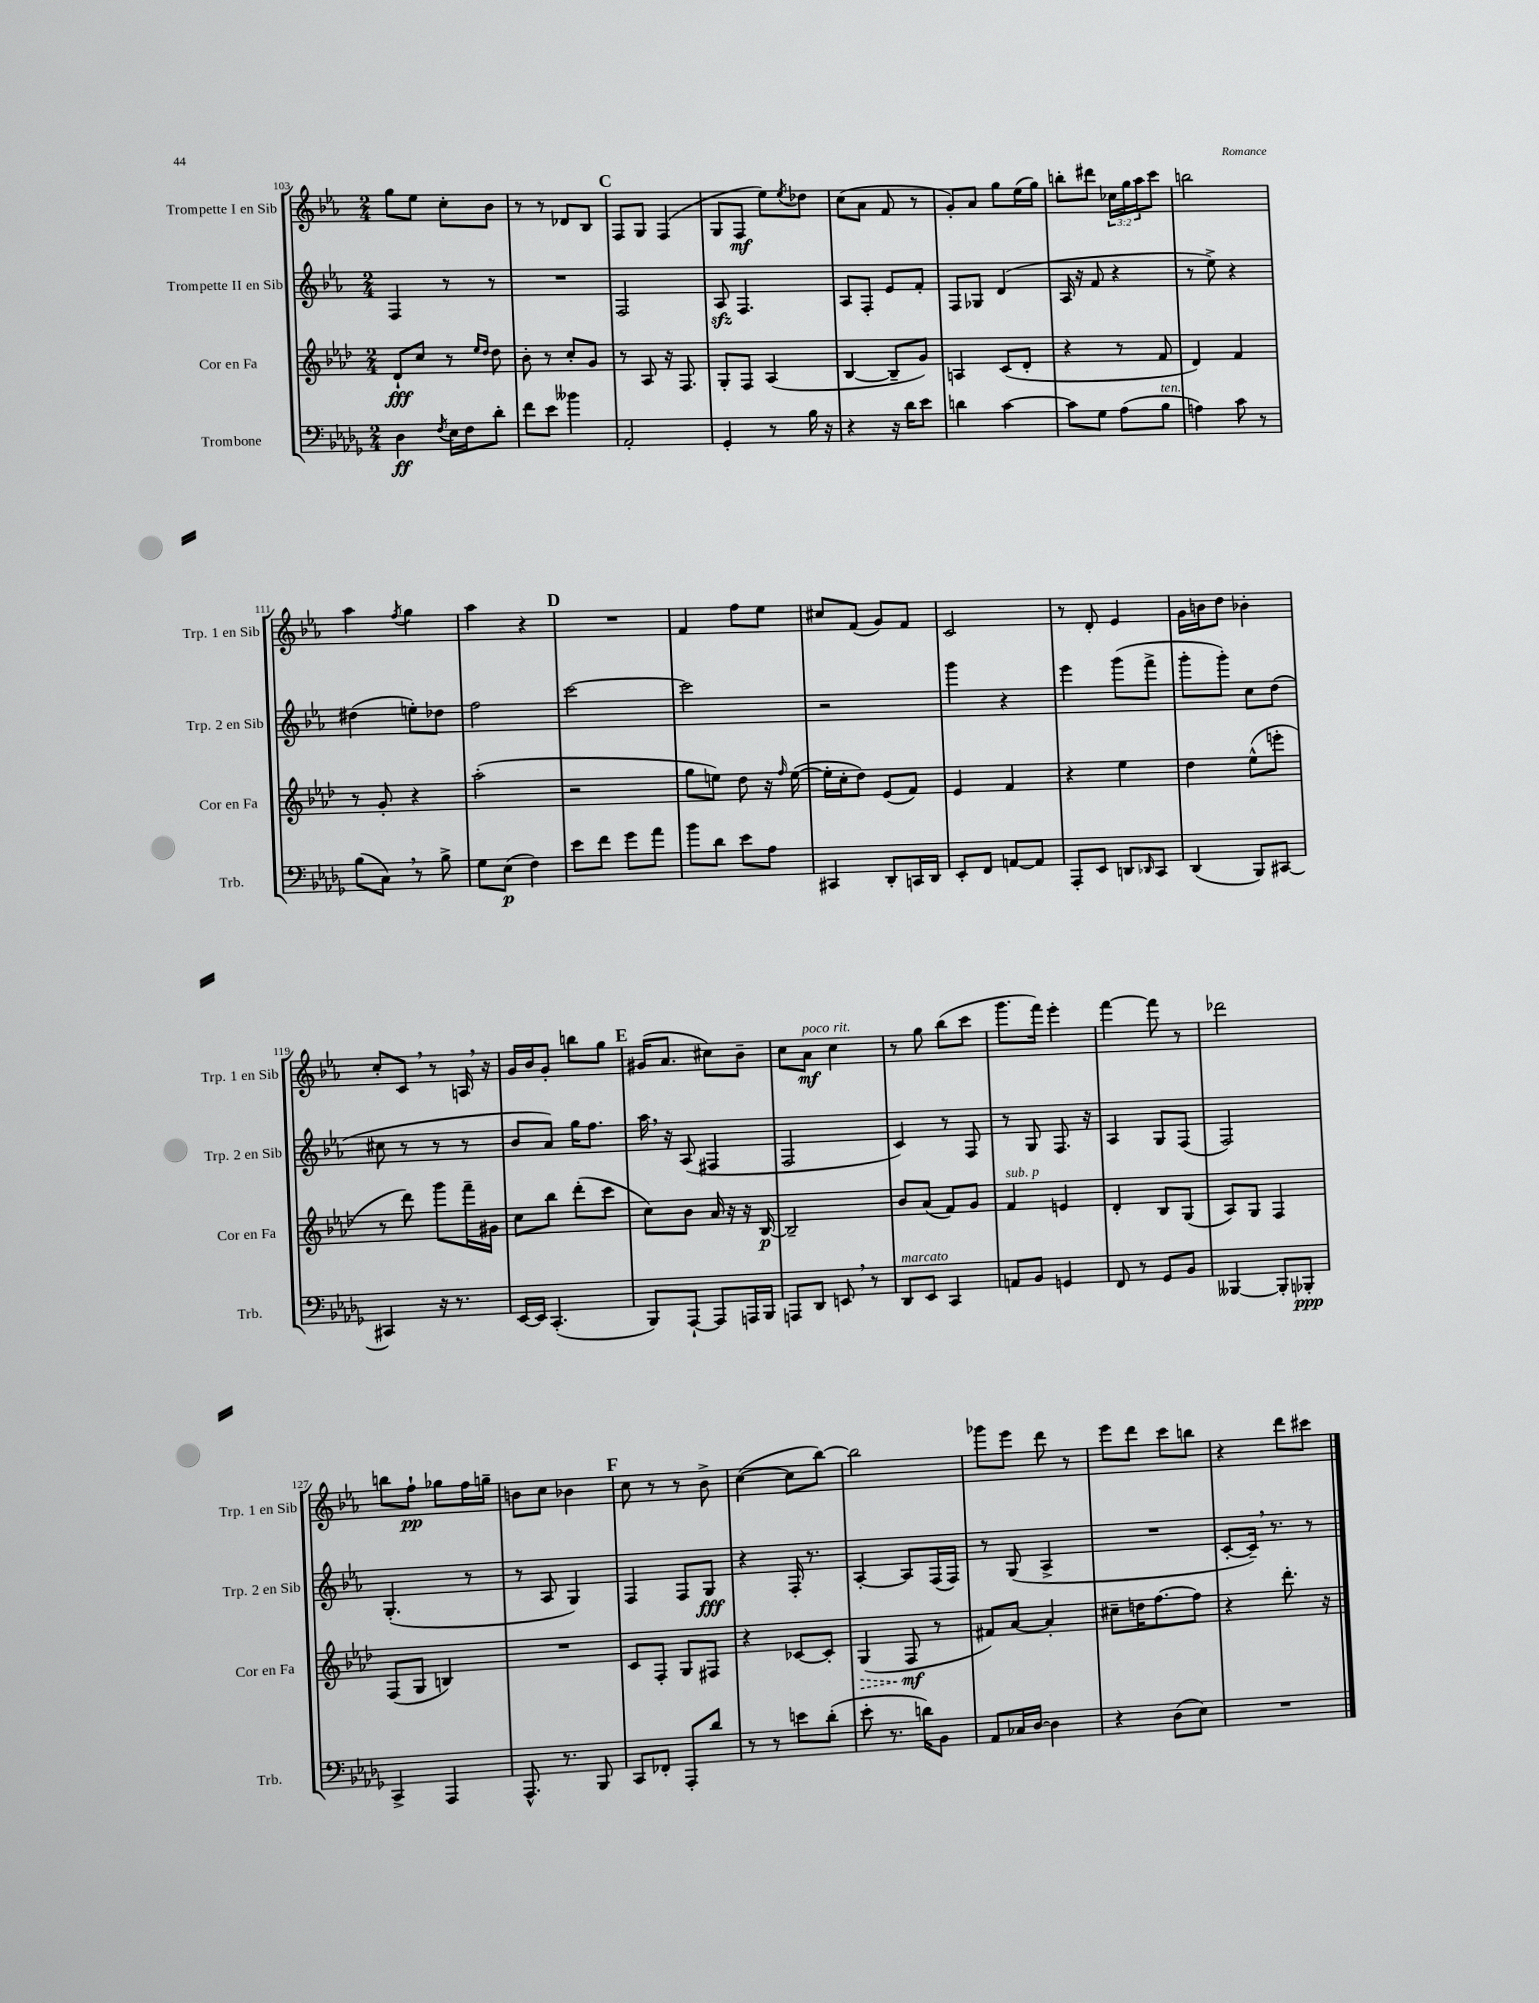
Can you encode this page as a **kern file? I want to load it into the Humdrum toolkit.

**kern	**kern	**kern	**kern
*staff4	*staff3	*staff2	*staff1
*clefF4	*clefG2	*clefG2	*clefG2
*k[b-e-a-d-g-]	*k[b-e-a-d-]	*k[b-e-a-]	*k[b-e-a-]
*M2/4	*M2/4	*M2/4	*M2/4
4D-\	8d-`/L	4F/	8gg\L
.	8cc/J	.	8ee-\J
8qF/	.	.	.
16E-\LL	8r	8r	8cc'\L
16F\J	.	.	.
.	16qqee-/LL	.	.
.	16qqdd-/JJ	.	.
8d-'\J	8dd-\	8r	8b-\J
=	=	=	=
8f\L	8b-'\	2r	8r
8e-\J	8r	.	8r
4b--\	8cc'/L	.	8d-/L
.	8g/J	.	8B-/J
=	=	=	=
2AA-'/	8r	2F/	8F/L
.	8A-/	.	8G/J
.	16r	.	(4F/
.	8.F/	.	.
=	=	=	=
4GG-'/	8G'/L	8A-/	8G/L
.	8F/J	4.F/	8F/J
8r	(4A-/	.	8ee-\L)
.	.	.	8qee-/
16B-\	.	.	8dd-\J
16r	.	.	.
=	=	=	=
4r	[4B-/	8A-/L	(8cc\L
.	.	8F'/J	8a-\J
16r	8B-~/]L	8e-/L	8f/
16d-\LK	.	.	.
8e-\J	8g/J)	8f'/J	8r
=	=	=	=
4d\	4A/	8F/L	8g'/L)
.	.	8G-/J	8a-/J
[4c\	(8c/L	(4d/	8gg\L
.	8d-'/J	.	(16ee-\L
.	.	.	16gg\JJ)
=	=	=	=
8c\]L	4r	16A-/	8bb'\L
.	.	16r	.
8G-\J	.	8f/	8ddd#\J
(8A-\L	8r	4r	24cc-\LL
.	.	.	24gg\
.	.	.	24aa-\J
8B-\J	8f/	.	8ccc\J
=	=	=	=
4A\)	4d-/)	8r	2bb\
.	.	8ee-^\)	.
8c\	4f/	4r	.
8r	.	.	.
=	=	=	=
(8B-\L	8r	(4dd#\	4aa-\
8C\J)	8g'/	.	.
.	.	.	8qff/
8r	4r	8ee'\L)	4gg\
8B-^\	.	8dd-\J	.
=	=	=	=
8G-\L	(2aa-'\	2ff\	4aa-\
(8E-\J	.	.	.
4F\)	.	.	4r
=	=	=	=
8e-\L	2r	[2ccc\	2r
8f\J	.	.	.
8g-\L	.	.	.
8a-\J	.	.	.
=	=	=	=
8b-\L	8gg\L	2ccc\]	4f/
8d-\J	8ee\J)	.	.
8e-\L	8dd-\	.	8ff\L
8A-\J	16r	.	8ee-\J
.	16qqff/	.	.
.	([16ee\	.	.
=	=	=	=
4CC#/	16ee'\]LL	2r	8cc#/L
.	16cc'\J	.	.
.	8dd-\J)	.	(8f/J
8DD-'/L	(8e-/L	.	8g/L)
16CC/L	8f/J)	.	8f/J
16DD-/JJ	.	.	.
=	=	=	=
8EE-'/L	4e-/	4ggg\	2c/
8FF/J	.	.	.
[8AA/L	4f/	4r	.
8AA/]J	.	.	.
=	=	=	=
8AAA-'/L	4r	4eee-\	8r
8EE-/J	.	.	8d'/
8DD/L	4ee-\	(8ggg\L	4e-/
16qqDD-/	.	.	.
8CC/J	.	8fff^\J	.
=	=	=	=
(4DD-/	4dd-\	8ggg'\L	16g\LL
.	.	.	16b\J
.	.	8ggg'\J)	8dd\J
8BBB-/L)	(8ee-^^\L	8cc\L	4b-'\
[8CC#/J	8eee'\J	(8dd\J	.
=	=	=	=
4CC#/]	8r	8cc#\	8cc'/L
.	8ddd-\)	8r	8c/J
16r	8ggg\L	8r	8r
8.r	.	.	.
.	16fff~\L	8r	16A/
.	16g#\JJ	.	16r
=	=	=	=
[16EE-/LL	8cc\L	8b-/L	16g/LL
16EE-/]JJ	.	.	16b-/J
(4.CC'/	8bb-\J	8a-/J)	8g'/J
.	(8ddd-'\L	16gg\LK	8bb\L
.	.	8.ff\J	.
.	8ccc\J	.	8gg\J
=	=	=	=
8BBB-/L)	8cc\L)	16aa-\	(16g#/LK
.	.	16r	8.a-/J
[8AAA-`/J	8b-\J	(8A-/	.
8AAA-/]L	16a-/	4F#/	8cc#\L)
.	16r	.	.
16AAA/L	16r	.	8b-~\J
16BBB-/JJ	[16B-/	.	.
=	=	=	=
8AAA/L	2B-~/]	2F/	8cc\L
8DD-/J	.	.	8a-\J
8EE/	.	.	4cc\
8r	.	.	.
=	=	=	=
8DD-/L	8b-/L	4c/)	8r
8EE-/J	(8a-/J	.	8gg\
4CC/	8f/L)	8r	(8bb-\L
.	8g/J	8F/	8ccc\J
=	=	=	=
8AA/L	4f/	8r	8.ggg\L
8BB-/J	.	8G/	.
.	.	.	16fff\Jk)
4GG/	4e/	8.F/	4eee-'\
.	.	16r	.
=	=	=	=
8FF/	4d-'/	4A-/	[4fff\
8r	.	.	.
8GG-/L	8B-/L	8G/L	8fff\]
8BB-/J	(8G/J	(8F/J	8r
=	=	=	=
[4BBB--/	8A-/L)	2F/)	2ddd-\
.	8G/J	.	.
8BBB--'/]L	4F/	.	.
8BBB-'/J	.	.	.
=	=	=	=
4CC^/	(8F/L	(4.G'/	8bb\L
.	8G/J	.	8ff`\J
4AAA-/	4B/)	.	8gg-\L
.	.	8r	16ff\L
.	.	.	16gg~\JJ
=	=	=	=
8.AAA-^^/	2r	8r	8b\L
.	.	8A-/	8cc\J
8.r	.	.	.
.	.	4G/)	4b-\
8BBB-/	.	.	.
=	=	=	=
8CC/L	8c/L	4F/	8cc\
8FF-'/J	8F'/J	.	8r
8AAA-'/L	8G/L	8F/L	8r
8d-/J	8F#/J	8G/J	8b-^\
=	=	=	=
8r	4r	4r	([4cc\
8r	.	.	.
8e\L	[8c-/L	16F'/	8cc\]L
.	.	8.r	.
(8d-'\J	8c-'/]J	.	[8bb-\J)
=	=	=	=
8e-'\	(4G/	[4A-'/	2bb-\]
8.r	.	.	.
.	8F/	8A-/]L	.
16d\LK)	.	.	.
8BB-\J	8r	(16F/L	.
.	.	16F/JJ)	.
=	=	=	=
8AA-/L	8f#/L)	8r	8ggg-\L
16C-/L	[8a-/J	(8G/	8eee-\J
[16D-/JJ	.	.	.
4D-\]	4a-'/]	4A-^/	8ddd\
.	.	.	8r
=	=	=	=
4r	8cc#~\L	2r	8eee-\L
.	16dd\K	.	8ddd\J
.	[8.ff\	.	.
(8D-\L	.	.	8ccc\L
8E-\J)	8ff\]J	.	8bb\J
=	=	=	=
2r	4r	[8c'/L	4r
.	.	16c~/]Jk)	.
.	.	8.r	.
.	8.ddd-'\	.	8ddd\L
.	.	8r	8ccc#\J
.	16r	.	.
==	==	==	==
*-	*-	*-	*-
